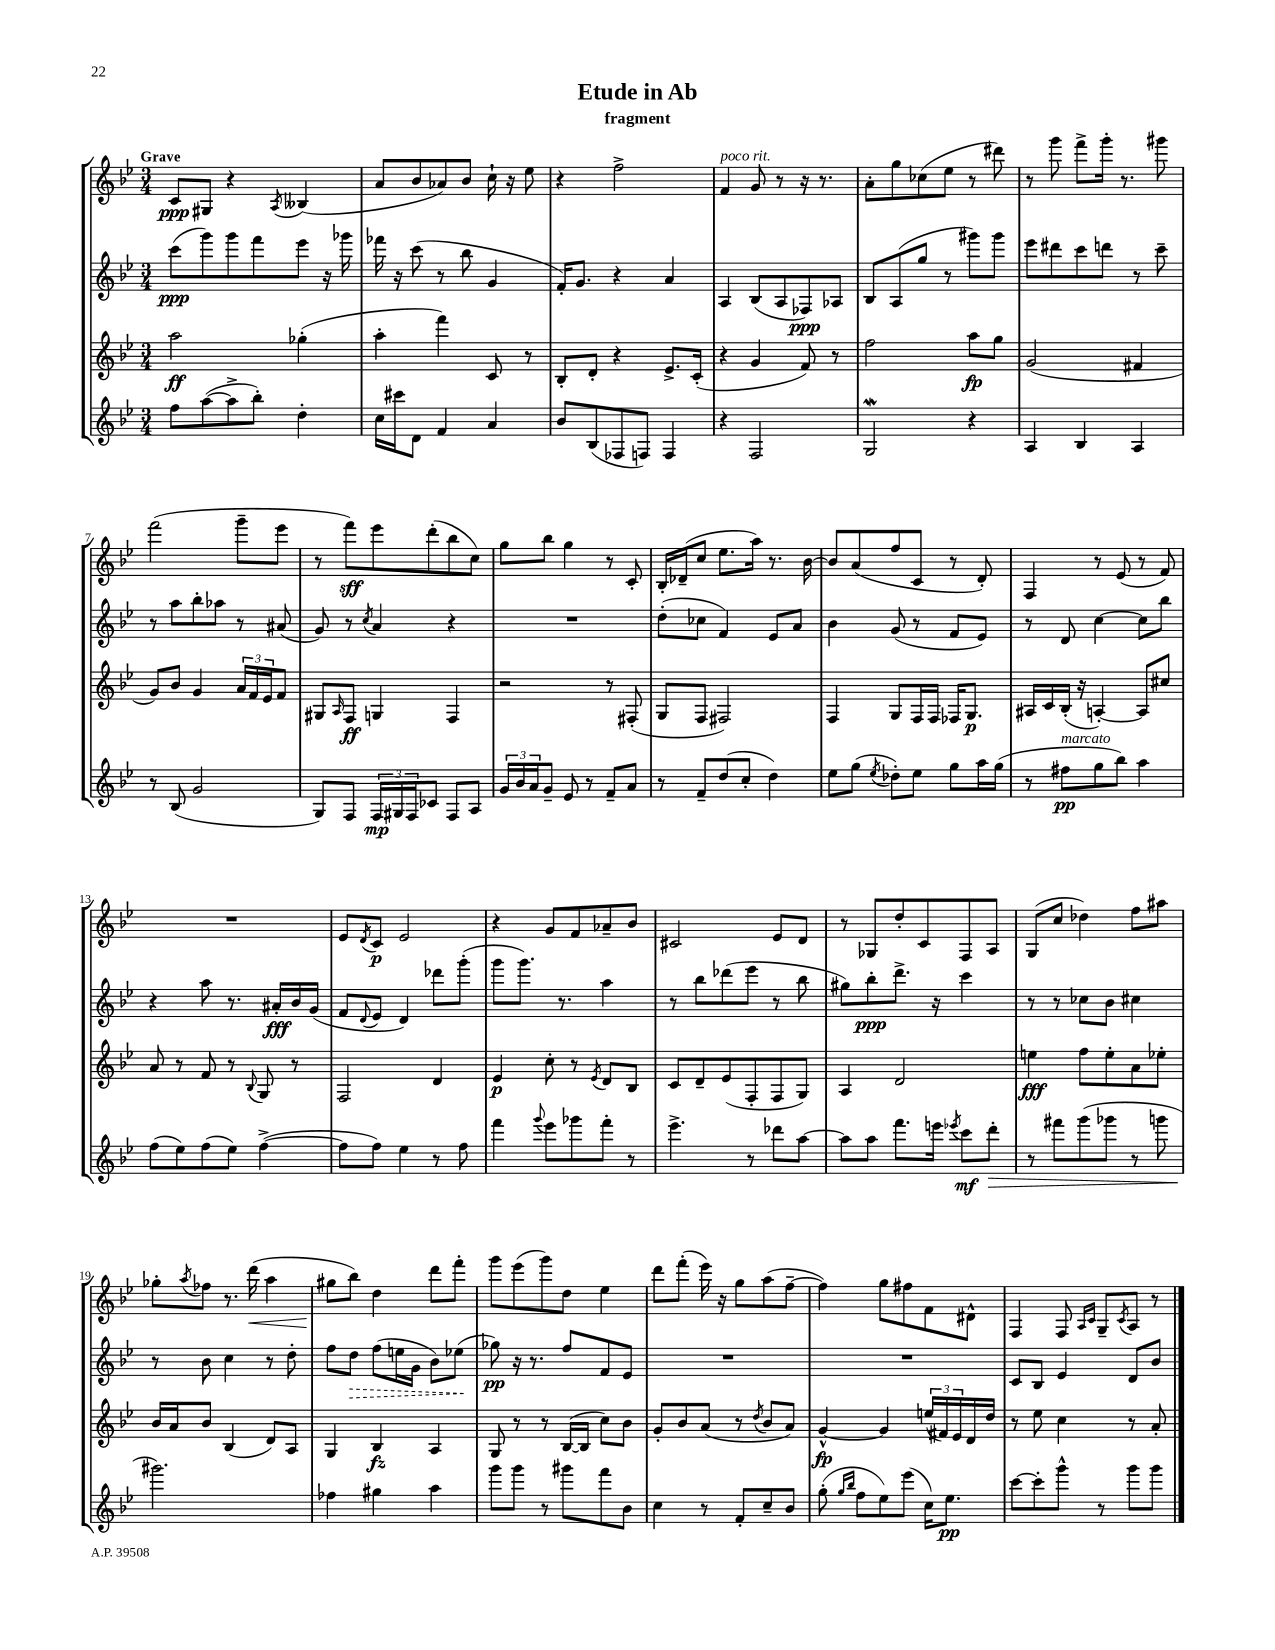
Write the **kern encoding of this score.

**kern	**dynam	**kern	**dynam	**kern	**dynam	**kern	**dynam
*part4	*part4	*part3	*part3	*part2	*part2	*part1	*part1
*staff4	*staff4	*staff3	*staff3	*staff2	*staff2	*staff1	*staff1
*clefG2	*	*clefG2	*	*clefG2	*	*clefG2	*
*k[b-e-]	*	*k[b-e-]	*	*k[b-e-]	*	*k[b-e-]	*
*M3/4	*	*M3/4	*	*M3/4	*	*M3/4	*
=1	=1	=1	=1	=1	=1	=1	=1
!	!	!	!	!	!	!LO:TX:a:B:t=Grave	!
8ff\L	.	2aa\	ff	(8ccc\L	ppp	8c/L	ppp
([8aa\	.	.	.	8ggg\)	.	8G#X/J	.
8aa^\]	.	.	.	8ggg\	.	4r	.
8bb-'\J)	.	.	.	8fff\	.	.	.
.	.	.	.	.	.	8qA/	.
4dd'\	.	(4gg-X'\	.	8eee-\J	.	(4B--X/	.
.	.	.	.	16r	.	.	.
.	.	.	.	16ggg-X\	.	.	.
=2	=2	=2	=2	=2	=2	=2	=2
16cc\LL	.	4aa'\	.	16fff-X\	.	8a/L	.
16ccc#X\J	.	.	.	16r	.	.	.
8d\J	.	.	.	(8ccc\	.	8b-/	.
4f/	.	4fff\)	.	8r	.	8a-X/)	.
.	.	.	.	8bb-\	.	8b-/J	.
4a/	.	8c/	.	4g/	.	16cc`\	.
.	.	.	.	.	.	16r	.
.	.	8r	.	.	.	8ee-\	.
=3	=3	=3	=3	=3	=3	=3	=3
8b-/L	.	8B-'/L	.	16f'/KL)	.	4r	.
.	.	.	.	8.g/J	.	.	.
(8B-/	.	8d'/J	.	.	.	.	.
8F-X/	.	4r	.	4r	.	2ff^\	.
8Fn/J)	.	.	.	.	.	.	.
4F/	.	8.e-^/L	.	4a/	.	.	.
.	.	(16c'/Jk	.	.	.	.	.
=4	=4	=4	=4	=4	=4	=4	=4
!	!	!	!	!	!	!LO:TX:a:i:t=poco rit.	!
4r	.	4r	.	4A/	.	4f/	.
2F/	.	4g/	.	(8B-/L	.	8g/	.
.	.	.	.	8A/	.	8r	.
.	.	8f/)	.	8F-X/)	ppp	16r	.
.	.	.	.	.	.	8.r	.
.	.	8r	.	8A-X/J	.	.	.
=5	=5	=5	=5	=5	=5	=5	=5
2GW/	.	2ff\	.	8B-/L	.	8a'\L	.
.	.	.	.	(8A/	.	8gg\	.
.	.	.	.	8gg/J	.	(8cc-X\	.
.	.	.	.	8r	.	8ee-\J	.
4r	.	8aa\L	fp	8ggg#X\L)	.	8r	.
.	.	8gg\J	.	8ggg#\J	.	8ddd#X\)	.
=6	=6	=6	=6	=6	=6	=6	=6
4A/	.	(2g/	.	8eee-\L	.	8r	.
.	.	.	.	8ddd#X\	.	8ggg\	.
4B-/	.	.	.	8ccc\	.	8fff^\L	.
.	.	.	.	8dddn\J	.	16ggg'\Jk	.
.	.	.	.	.	.	8.r	.
4A/	.	4f#X/	.	8r	.	.	.
.	.	.	.	8ccc~\	.	8ggg#X\	.
!!LO:LB:g=z
=7	=7	=7	=7	=7	=7	=7	=7
8r	.	8g/L)	.	8r	.	(2fff\	.
(8B-/	.	8b-/J	.	8aa\L	.	.	.
2g/	.	4g/	.	8bb-'\	.	.	.
.	.	.	.	8aa-X\J	.	.	.
.	.	24a/LL	.	8r	.	8ggg~\L	.
.	.	24f/	.	.	.	.	.
.	.	24e-/J	.	.	.	.	.
.	.	8f/J	.	(8a#X/	.	8eee-\J	.
=8	=8	=8	=8	=8	=8	=8	=8
8G/L)	.	8G#X/L	.	8g/)	.	8r	.
.	.	16qqA/	.	.	.	.	.
8F/J	.	8F/J	ff	8r	.	8fff\L)	sff
.	.	.	.	8qcc/	.	.	.
24F/LL	mp	4Gn/	.	4a/	.	8eee-\	.
24G#X/	.	.	.	.	.	.	.
24F/J	.	.	.	.	.	.	.
8c-X/J	.	.	.	.	.	(8ddd'\	.
8F/L	.	4F/	.	4r	.	8bb-\	.
8A/J	.	.	.	.	.	8cc\J)	.
=9	=9	=9	=9	=9	=9	=9	=9
24g/LL	.	2r	.	2.r	.	8gg\L	.
24b-/	.	.	.	.	.	.	.
24a/J	.	.	.	.	.	.	.
8g~/J	.	.	.	.	.	8bb-\J	.
8e-/	.	.	.	.	.	4gg\	.
8r	.	.	.	.	.	.	.
8f~/L	.	8r	.	.	.	8r	.
8a/J	.	(8F#X'/	.	.	.	8c'/	.
=10	=10	=10	=10	=10	=10	=10	=10
8r	.	8G/L	.	(8dd'\L	.	16B-'/LL	.
.	.	.	.	.	.	(16d-X~/J	.
8f~/L	.	8F/J	.	8cc-X\J	.	8cc/J	.
(8dd/	.	2F#X/)	.	4f/)	.	8.ee-\L	.
8cc'/J	.	.	.	.	.	.	.
.	.	.	.	.	.	16aa\Jk)	.
4dd\)	.	.	.	8e-/L	.	8.r	.
.	.	.	.	8a/J	.	.	.
.	.	.	.	.	.	[16b-\	.
=11	=11	=11	=11	=11	=11	=11	=11
8ee-\L	.	4F/	.	4b-\	.	8b-/L]	.
(8gg\J	.	.	.	.	.	(8a/	.
8qee-/	.	.	.	.	.	.	.
8dd-X'\L)	.	8G/L	.	(8g/	.	8ff/	.
8ee-\J	.	16F/L	.	8r	.	8c/J	.
.	.	16F/JJ	.	.	.	.	.
8gg\L	.	16F-X/KL	.	8f/L	.	8r	.
.	.	8.G/J	p	.	.	.	.
16aa\L	.	.	.	8e-/J)	.	8d'/)	.
(16gg\JJ	.	.	.	.	.	.	.
=12	=12	=12	=12	=12	=12	=12	=12
8r	.	16A#X/LL	.	8r	.	4F/	.
.	.	16c/	.	.	.	.	.
!LO:TX:a:i:t=marcato	!	!	!	!	!	!	!
8ff#X\L	pp	(16B-'/JJ	.	8d/	.	.	.
.	.	16r	.	.	.	.	.
8gg\	.	[4An'/)	.	[4cc\	.	8r	.
8bb-\J)	.	.	.	.	.	(8e-/	.
4aa\	.	8A/L]	.	8cc\L]	.	8r	.
.	.	8cc#X/J	.	8bb-\J	.	8f/)	.
!!LO:LB:g=z
=13	=13	=13	=13	=13	=13	=13	=13
(8ff\L	.	8a/	.	4r	.	2.r	.
8ee-\)	.	8r	.	.	.	.	.
(8ff\	.	8f/	.	8aa\	.	.	.
8ee-\J)	.	8r	.	8.r	.	.	.
.	.	8qqB-/	.	.	.	.	.
([4ff^\	.	8G/	.	.	.	.	.
.	.	.	.	16a#X'/LL	fff	.	.
.	.	8r	.	16b-/	.	.	.
.	.	.	.	(16g/JJ	.	.	.
=14	=14	=14	=14	=14	=14	=14	=14
8ff\L]	.	2F/	.	8f/L	.	8e-/L	.
.	.	.	.	8qqd/	.	8qd/	.
8ff\J)	.	.	.	8e-/J	.	8c/J	p
4ee-\	.	.	.	4d/)	.	2e-/	.
8r	.	4d/	.	8ddd-X\L	.	.	.
8ff\	.	.	.	(8ggg'\J	.	.	.
=15	=15	=15	=15	=15	=15	=15	=15
4fff\	.	4e-/	p	8ggg\L	.	4r	.
.	.	.	.	8.ggg\J)	.	.	.
8qqggg/	.	.	.	.	.	.	.
8eee-\L	.	8cc'\	.	.	.	8g/L	.
.	.	.	.	8.r	.	.	.
8ggg-X\	.	8r	.	.	.	8f/	.
.	.	8qe-/	.	.	.	.	.
8fff'\J	.	8d/L	.	4aa\	.	8a-X~/	.
8r	.	8B-/J	.	.	.	8b-/J	.
=16	=16	=16	=16	=16	=16	=16	=16
4.eee-^\	.	8c/L	.	8r	.	2c#X/	.
.	.	8d~/	.	8bb-\L	.	.	.
.	.	(8e-/	.	(8ddd-X\	.	.	.
8r	.	8F'/	.	8eee-\J	.	.	.
8ddd-X\L	.	8F/	.	8r	.	8e-/L	.
[8aa\J	.	8G/J)	.	8bb-\	.	8d/J	.
=17	=17	=17	=17	=17	=17	=17	=17
8aa\L]	.	4A/	.	8gg#X\L)	.	8r	.
8aa\J	.	.	.	8bb-'\	ppp	8G-X/L	.
8.fff\L	.	2d/	.	8.ddd^\J	.	8dd'/	.
.	.	.	.	.	.	8c/	.
16eeen\Jk	.	.	.	16r	.	.	.
8qeee-X/	.	.	.	.	.	.	.
8ccc\L	mf	.	.	4ccc\	.	8F/	.
!	!LO:HP:b	!	!	!	!	!	!
8ddd'\J	>	.	.	.	.	8A/J	.
=18	=18	=18	=18	=18	=18	=18	=18
8r	.	4een\	fff	8r	.	(8G/L	.
8fff#X\L	.	.	.	8r	.	8cc/J	.
(8ggg\	.	8ff\L	.	8cc-X\L	.	4dd-X\)	.
8ggg-X\J	.	8ee'\	.	8b-\J	.	.	.
8r	.	8a\	.	4cc#X\	.	8ff\L	.
8gggn\	.	8ee-X'\J	.	.	.	8aa#X\J	.
!!LO:LB:g=z
=19	=19	=19	=19	=19	=19	=19	=19
2.ggg#X\)	.	16b-/LL	.	8r	.	8gg-X'\L	.
.	.	16a/J	.	.	.	.	.
.	.	.	.	.	.	8qaa/	.
.	.	8b-/J	.	8b-\	.	8ff-X\J	.
.	.	(4B-/	.	4cc\	.	8.r	.
!	!	!	!	!	!	!	!LO:HP:b
.	.	.	.	.	.	(16ddd\	<
.	.	8d/L)	.	8r	.	4aa\	.
.	.	8A/J	.	8dd'\	.	.	.
.	]	.	.	.	.	.	.
=20	=20	=20	=20	=20	=20	=20	=20
4ff-X\	.	4G/	.	8ff\L	.	8gg#X\L	.
!	!	!	!	!	!LO:HP:b	!	!
.	.	.	.	8dd\J	>	8bb-\J)	[
4gg#X\	.	4B-/	fz	(8ff\L	.	4dd\	.
.	.	.	.	16een\L	.	.	.
.	.	.	.	16g\JJ	.	.	.
4aa\	.	4A/	.	8b-\L)	.	8ddd\L	.
.	.	.	.	(8ee-X\J	.	8fff'\J	.
.	.	.	.	.	]	.	.
=21	=21	=21	=21	=21	=21	=21	=21
8ggg\L	.	8G/	.	8gg-X\)	pp	8ggg\L	.
8ggg\J	.	8r	.	16r	.	(8eee-\	.
.	.	.	.	8.r	.	.	.
8r	.	8r	.	.	.	8ggg\)	.
8ggg#X\L	.	([16B-/LL	.	8ff/L	.	8dd\J	.
.	.	16B-/JJ]	.	.	.	.	.
8fff\	.	8cc\L)	.	8f/	.	4ee-\	.
8b-\J	.	8b-\J	.	8e-/J	.	.	.
=22	=22	=22	=22	=22	=22	=22	=22
4cc\	.	8g'/L	.	2.r	.	8ddd\L	.
.	.	8b-/	.	.	.	(8fff'\J	.
8r	.	(8a/J	.	.	.	16eee-\)	.
.	.	.	.	.	.	16r	.
8f'/L	.	8r	.	.	.	8gg\L	.
.	.	8qdd/	.	.	.	.	.
8cc~/	.	8b-/L	.	.	.	(8aa\	.
8b-/J	.	8a/J)	.	.	.	[8ff~\J	.
=23	=23	=23	=23	=23	=23	=23	=23
(8gg'\	.	[4g^^/	fp	2.r	.	4ff\])	.
16qqgg/LL	.	.	.	.	.	.	.
16qqbb-/JJ	.	.	.	.	.	.	.
8ff\L	.	.	.	.	.	.	.
8ee-\)	.	4g/]	.	.	.	8gg\L	.
(8eee-\J	.	.	.	.	.	8ff#X\	.
16cc\KL)	.	(24een/LL	.	.	.	8f\	.
.	.	24f#X/)	.	.	.	.	.
8.ee-\J	pp	.	.	.	.	.	.
.	.	24e-/	.	.	.	.	.
.	.	16d/	.	.	.	8d#X^^\J	.
.	.	16dd/JJ	.	.	.	.	.
=24	=24	=24	=24	=24	=24	=24	=24
[8ccc\L	.	8r	.	8c/L	.	4F/	.
8ccc'\]	.	8ee-\	.	8B-/J	.	.	.
8ggg^^\J	.	4cc\	.	4e-/	.	8F/	.
.	.	.	.	.	.	16qqA/LL	.
.	.	.	.	.	.	16qqc/JJ	.
8r	.	.	.	.	.	8G~/L	.
.	.	.	.	.	.	8qc/	.
8ggg\L	.	8r	.	8d/L	.	8A/J	.
8ggg\J	.	8a'/	.	8b-/J	.	8r	.
==	==	==	==	==	==	==	==
*-	*-	*-	*-	*-	*-	*-	*-
